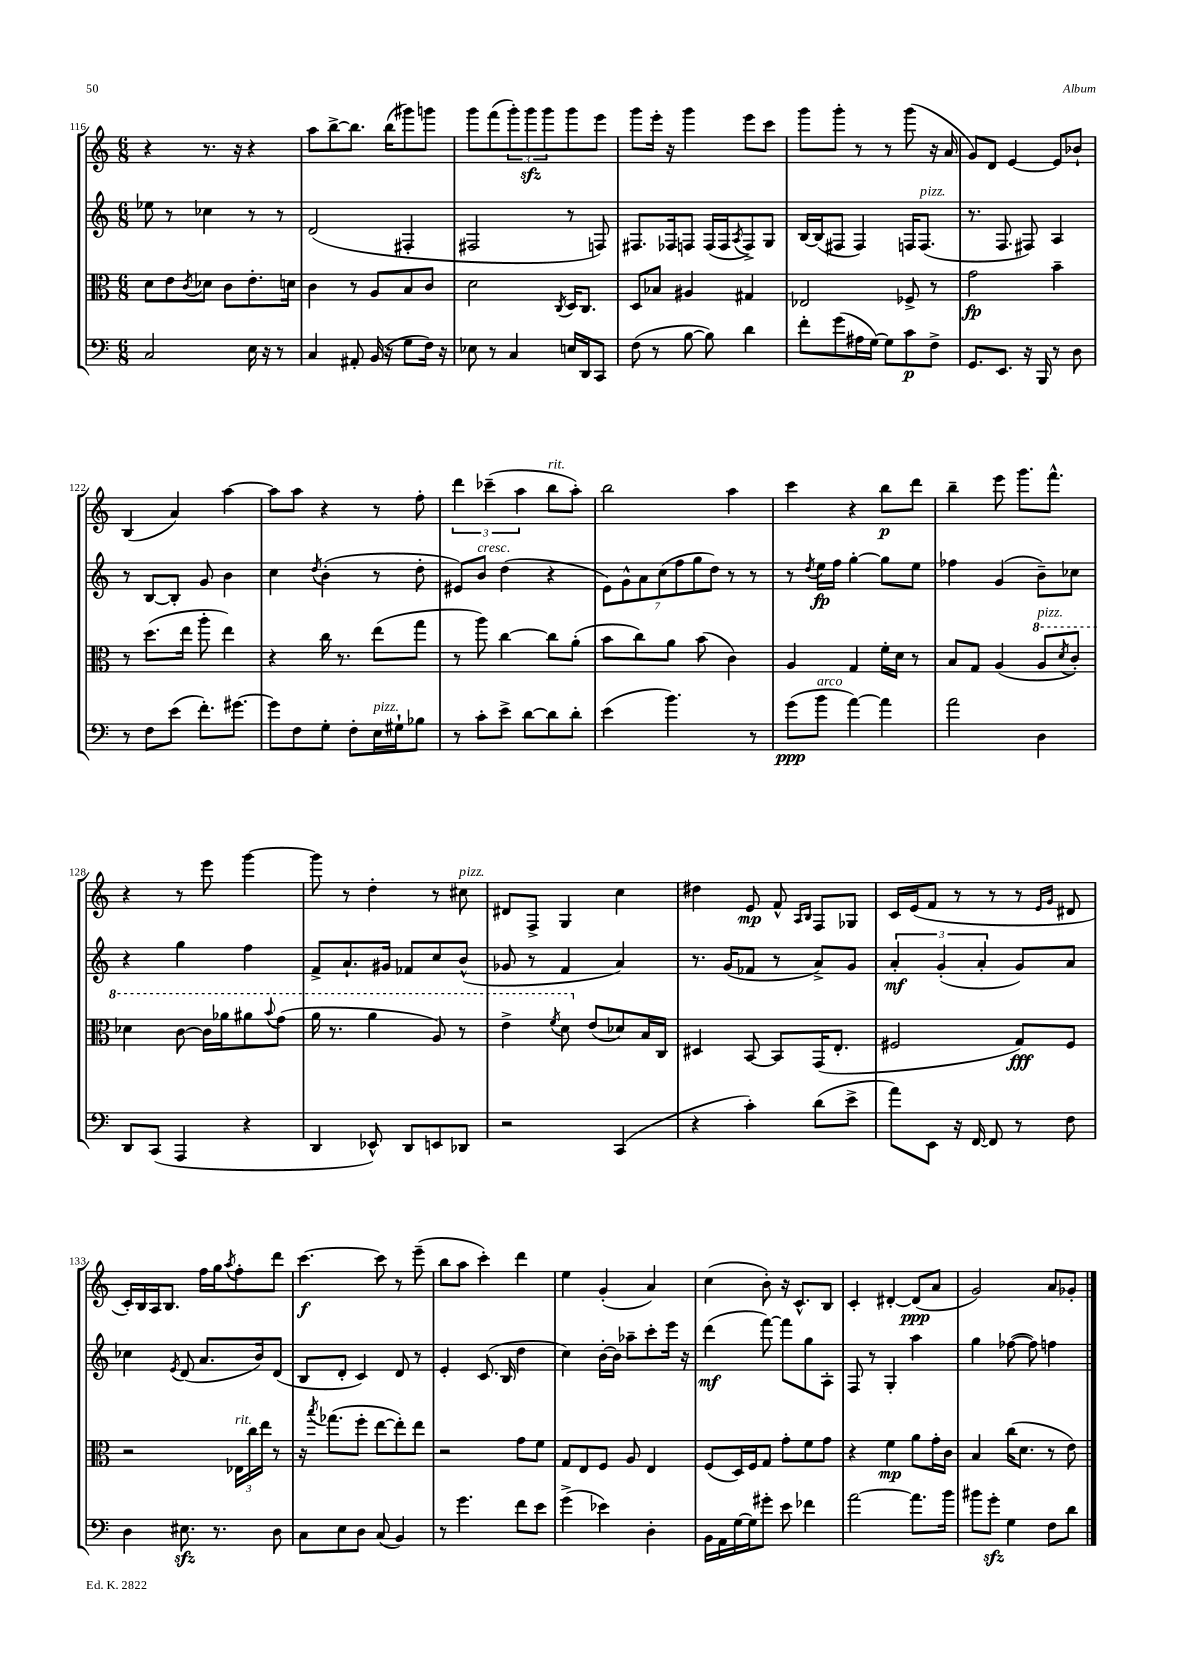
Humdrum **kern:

**kern	**kern	**kern	**kern
*staff4	*staff3	*staff2	*staff1
*clefF4	*clefC3	*clefG2	*clefG2
*k[]	*k[]	*k[]	*k[]
*M6/8	*M6/8	*M6/8	*M6/8
2C	8d	8ee-	4r
.	8e	8r	.
.	8qc	.	.
.	8d-	4cc-	8.r
.	8c	.	.
.	.	.	16r
16E	8.e'	8r	4r
16r	.	.	.
8r	.	8r	.
.	16d	.	.
=	=	=	=
4C	4c	(2d	8aa
.	.	.	[8bb^
8AA#'	8r	.	8.bb]
(16BB	8A	.	.
16r	.	.	(16bb
8G	8B	4F#'	8ggg#)
16F)	8c	.	8ggg
16r	.	.	.
=	=	=	=
8E-	2d	2F#	8ggg
8r	.	.	(8fff
4C	.	.	12ggg')
.	.	.	12ggg
.	.	.	12ggg
.	8qC	.	.
16E	16D	8r	8ggg
16DD	8.C	.	.
8CC	.	8F)	8eee
=	=	=	=
(8F	8D	8.F#	8ggg
8r	8B-	.	16eee'
.	.	16F-	16r
[8B	4A#	8F	4ggg
8B])	.	(16F	.
.	.	16F	.
.	.	8qA	.
4d	4G#	8F^)	8eee
.	.	8G	8ccc
=	=	=	=
8f'	2E-	[16B	8ggg
.	.	(16B]	.
(8g	.	8F#	8ggg'
16A#	.	4F#)	8r
[16G)	.	.	.
8G]	.	.	8r
8c	8F-^	16F	(8ggg
.	.	(8.F	.
8F^	8r	.	16r
.	.	.	16a
=	=	=	=
8.GG	2g	8.r	8g)
.	.	.	8d
8.EE	.	8.F	.
.	.	.	[4e
16r	.	8F#)	.
16BBB	.	.	.
8r	4b~	4A	8e]
8D	.	.	8b-`
=	=	=	=
8r	8r	8r	(4B
8F	(8.dd	[8B	.
(8e	.	8B']	4a)
.	16ee	.	.
8.f')	8aa'	8g	.
.	4ee)	4b	[4aa
[8.g#	.	.	.
=	=	=	=
8g#]	4r	4cc	8aa]
8F	.	.	8aa
.	.	8qdd	.
8G'	16cc	(4b'	4r
.	8.r	.	.
8F'	.	.	.
16E	(8ee	8r	8r
16G#`	.	.	.
8B-	8gg	8dd'	8ff'
=	=	=	=
8r	8r	8e#)	6ddd
8c'	8aa)	8b	.
.	.	.	(6ccc-~
8e^	[4cc	(4dd	.
.	.	.	6aa
[8d	.	.	.
8d]	8cc]	4r	8bb
8d'	(8a'	.	8aa')
=	=	=	=
(4e	8b	14e)	2bb
.	.	14g^^	.
.	8cc)	.	.
.	.	14a	.
.	.	(14cc	.
4.b)	8a	.	.
.	.	14ff	.
.	.	14gg	.
.	(8b	.	.
.	.	14dd)	.
.	4c)	8r	4aa
8r	.	8r	.
=	=	=	=
(8g	4A	8r	4ccc
.	.	8qdd	.
8b	.	16ee	.
.	.	16ff	.
[4a)	4G	[4gg'	4r
4a]	16f'	8gg]	8bb
.	16d	.	.
.	8r	8ee	8ddd
=	=	=	=
2a	8B	4ff-	4bb~
.	8G	.	.
.	(4A	(4g	8eee
.	.	.	8.ggg
4D	8a	8b~)	.
.	.	.	8.fff^^
.	8qdd	.	.
.	8cc')	8cc-	.
=	=	=	=
8DD	4dd-	4r	4r
(8CC	.	.	.
4AAA	[8cc	4gg	8r
.	16cc]	.	8eee
.	16aa-	.	.
4r	8aa#	4ff	[4ggg
.	8qqbb	.	.
.	(8gg	.	.
=	=	=	=
4DD	16aa	8f^	8ggg]
.	8.r	.	.
.	.	8.a`	8r
8EE-^^)	4aa	.	4dd'
.	.	16g#	.
8DD	.	8f-	.
8EE	8a)	8cc	8r
8DD-	8r	(8b^^	8cc#
=	=	=	=
2r	4ee^	8g-	8d#
.	.	8r	8F^
.	8qff	.	.
.	8dd	4f	4G
.	(8e	.	.
(4CC	8d-)	4a)	4cc
.	16B	.	.
.	16C	.	.
=	=	=	=
4r	4D#	8.r	4dd#
.	.	(16g	.
4c')	[8BB	8f-	8e
.	8BB]	8r	8f^^
.	.	.	16qqA
.	.	.	16qqB
(8d	(16GG	8a^)	8F
.	8.E'	.	.
8e^	.	8g	8G-
=	=	=	=
8a)	2F#	6a'	16c
.	.	.	(16e
8EE	.	.	8f
.	.	(6g'	.
16r	.	.	8r
[16FF	.	.	.
.	.	6a'	.
8FF]	.	.	8r
8r	8G)	8g)	8r
.	.	.	16qqe
.	.	.	16qqg
8F	8F#	8a	8d#
=	=	=	=
4D	2r	4cc-	16c')
.	.	.	16B
.	.	.	16A
.	.	.	8.B
.	.	8qe	.
8.E#	.	(8d	.
.	.	8.a	16ff
8.r	.	.	16gg
.	.	.	8qaa
.	24E-	.	8ff'
.	24cc	.	.
.	.	16b)	.
.	24ee	.	.
8D	8r	(8d	8ddd
=	=	=	=
8C	16r	8B	[4.ccc
.	8qbb	.	.
.	(8.gg-	.	.
8E	.	8d'	.
8D	8ff'	4c)	.
(8C	[8ee	.	8ccc]
4BB)	8ee'])	8d	8r
.	8ee	8r	(8eee~
=	=	=	=
8r	2r	4e'	8bb
4.g	.	.	8aa
.	.	(8.c	4ccc')
.	.	16B	.
8f	8g	4dd	4ddd
8e	8f	.	.
=	=	=	=
(4g^	8G	4cc)	4ee
.	8E	.	.
4e-)	8F	[16b'	(4g'
.	.	16b]	.
.	8A	8aa-~	.
4D'	4E	8ccc'	4a)
.	.	16eee	.
.	.	16r	.
=	=	=	=
16BB	(8F	(4ddd	(4cc
16AA	.	.	.
[16G	16D)	.	.
16G]	16F	.	.
8g#'	8G	[8fff)	8b')
8e	8g'	8fff]	16r
.	.	.	8.c^^
4f-	8f	8gg	.
.	8g	8A'	8B
=	=	=	=
[2a	4r	8F	4c'
.	.	8r	.
.	4f	4G'	[4d#'
8.a]	8a	4aa	(8d#]
.	16g'	.	8a
16b	16c	.	.
=	=	=	=
8b#	4B	4gg	2g)
8g'	.	.	.
4G	(16cc	([8ff-	.
.	8.d	.	.
.	.	8ff-])	.
8F	8r	4ff	8a
8d	8e)	.	8g-'
==	==	==	==
*-	*-	*-	*-
